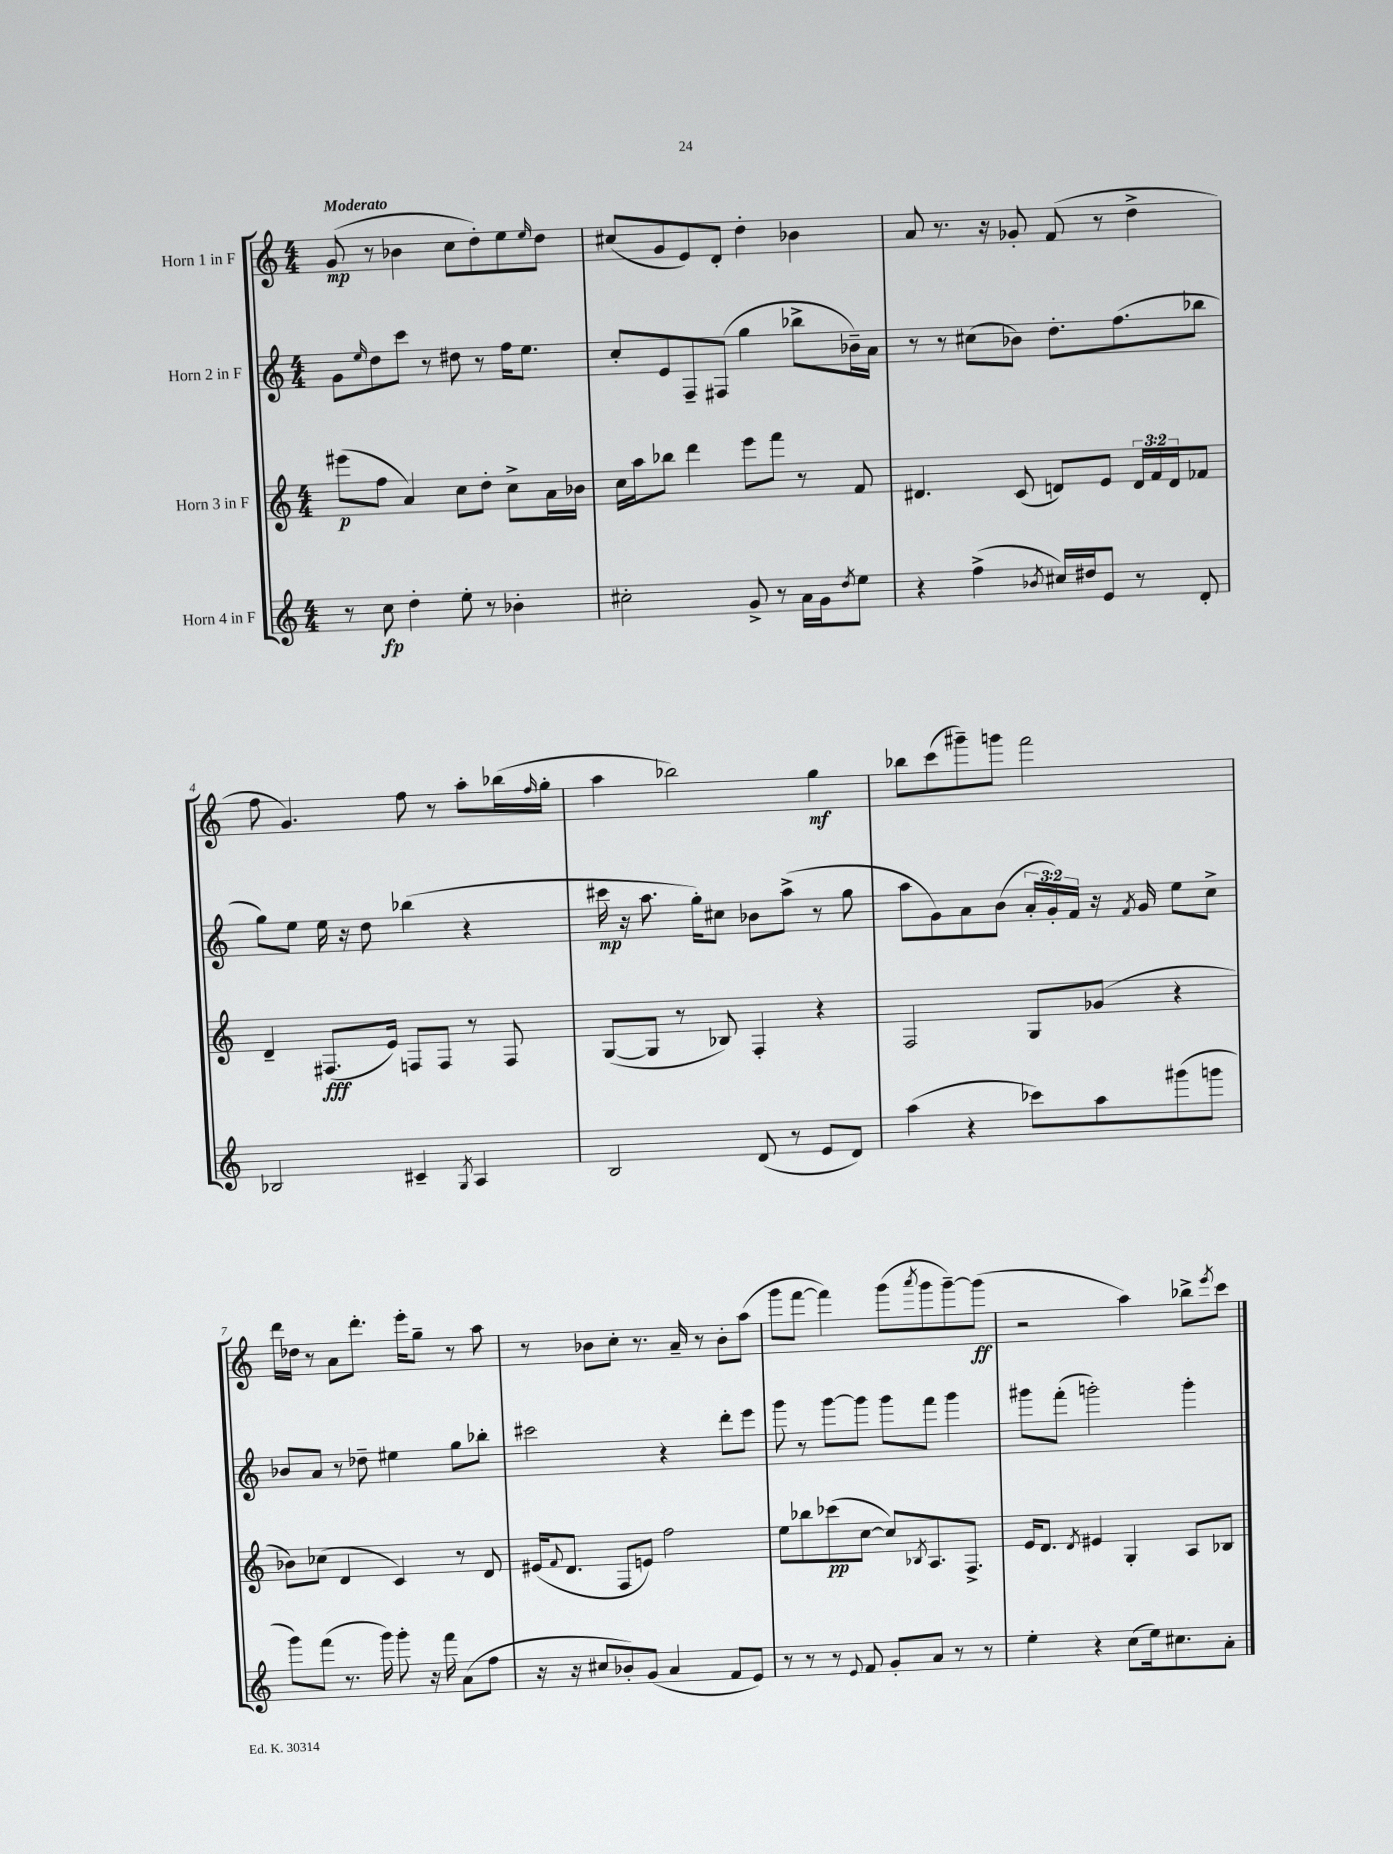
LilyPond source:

<<
\new StaffGroup <<
\new Staff = "s0" \with { instrumentName = "Horn 1 in F" } {
    \clef treble \key c \major \numericTimeSignature \time 4/4 \tempo "Moderato"
    g'8\mp( r8 bes'4 c''8 d''8-.) e''8 \grace { e''16 } d''8 |
    cis''8( g'8 e'8) d'8-. d''4-. bes'4 |
    a'8 r8. r16 ges'8-. f'8( r8 d''4-> |
    f''8 g'4.) f''8 r8 a''8-. bes''16( \grace { f''16 } g''16-. |
    a''4 bes''2) g''4\mf |
    bes''8 c'''8( gis'''8--) g'''8 f'''2 |
    d'''16 des''16 r8 a'8 d'''8.-. e'''16-. g''8-- r8 a''8 |
    r8 bes'8 c''8-. r8. a'16-- r8 bes'8-. a''8( |
    g'''8 f'''8~ f'''4) g'''8( \acciaccatura { a'''8 } g'''8 g'''8~--) g'''8\ff( |
    r2 a''4) bes''8-> \acciaccatura { e'''8 } c'''8 \bar "|." |
}
\new Staff = "s1" \with { instrumentName = "Horn 2 in F" } {
    \clef treble \key c \major \numericTimeSignature \time 4/4 \override Staff.TupletNumber.text = #tuplet-number::calc-fraction-text
    g'8 \grace { e''16 } d''8 c'''8 r8 dis''8 r8 f''16 e''8. |
    c''8-. e'8 f8-- fis8( g''4 bes''8-> bes'16--) a'16 |
    r8 r8 cis''8( bes'8) d''8.-. f''8.( bes''8 |
    g''8) e''8 e''16 r16 d''8 bes''4( r4 |
    cis'''16\mp r16 a''8. g''16-.) cis''8 bes'8 a''8->( r8 g''8 |
    a''8 g'8) a'8 b'8( \tuplet 3/2 { a'16-. g'16-.) f'16 } r16 \acciaccatura { f'8 } g'16 e''8 c''8-> |
    bes'8 a'8 r8 des''8-- eis''4 g''8 bes''8-. |
    cis'''2 r4 d'''8-. e'''8 |
    g'''8 r8 g'''8~ g'''8 g'''8 f'''8 g'''4 |
    gis'''8 f'''8-.( g'''2-.) g'''4-. \bar "|." |
}
\new Staff = "s2" \with { instrumentName = "Horn 3 in F" } {
    \clef treble \key c \major \numericTimeSignature \time 4/4 \override Staff.TupletNumber.text = #tuplet-number::calc-fraction-text
    eis'''8\p( f''8 a'4) c''8 d''8-. c''8-> a'16 bes'16 |
    c''16 a''16 bes''8 d'''4 e'''8 f'''8 r8 f'8 |
    dis'4. c'8( d'8) e'8 \tuplet 3/2 { d'16 f'16 d'16 } fes'8 |
    d'4-- fis8.\fff( e'16) f8 f8 r8 f8 |
    g8~( g8 r8 bes8) f4-. r4 |
    f2 g8 ges'8( r4 |
    bes'8) ces''8( d'4 c'4) r8 d'8 |
    eis'16( \appoggiatura { f'8 } d'8. f8 e'8) f''2 |
    e''8 bes''8 ces'''8\pp( c''8~ c''8) \acciaccatura { bes8 } a8. f8.-> |
    e'16 d'8. \acciaccatura { d'8 } eis'4 g4-. a8 bes8 \bar "|." |
}
\new Staff = "s3" \with { instrumentName = "Horn 4 in F" } {
    \clef treble \key c \major \numericTimeSignature \time 4/4
    r8 c''8\fp d''4-. e''8-. r8 bes'4-. |
    cis''2-. g'8-> r8 a'16 g'16 \acciaccatura { d''8 } e''8 |
    r4 f''4->( \acciaccatura { bes'8 } cis''16) dis''16 e'8 r8 d'8-. |
    bes2 cis'4-- \acciaccatura { g8 } a4 |
    b2 d'8( r8 e'8 d'8) |
    a''4( r4 ces'''8) a''8 gis'''8( g'''8 |
    g'''8) f'''8( r8. g'''16) g'''8-. r16 f'''16 a'8( f''8 |
    r16 r16 cis''8 bes'8-.) g'8( a'4 f'8 e'8) |
    r8 r8 r8 \appoggiatura { e'8 } f'8 g'8-. a'8 r8 r8 |
    e''4-. r4 c''8( e''16) cis''8. a'8-. \bar "|." |
}
>>
>>
